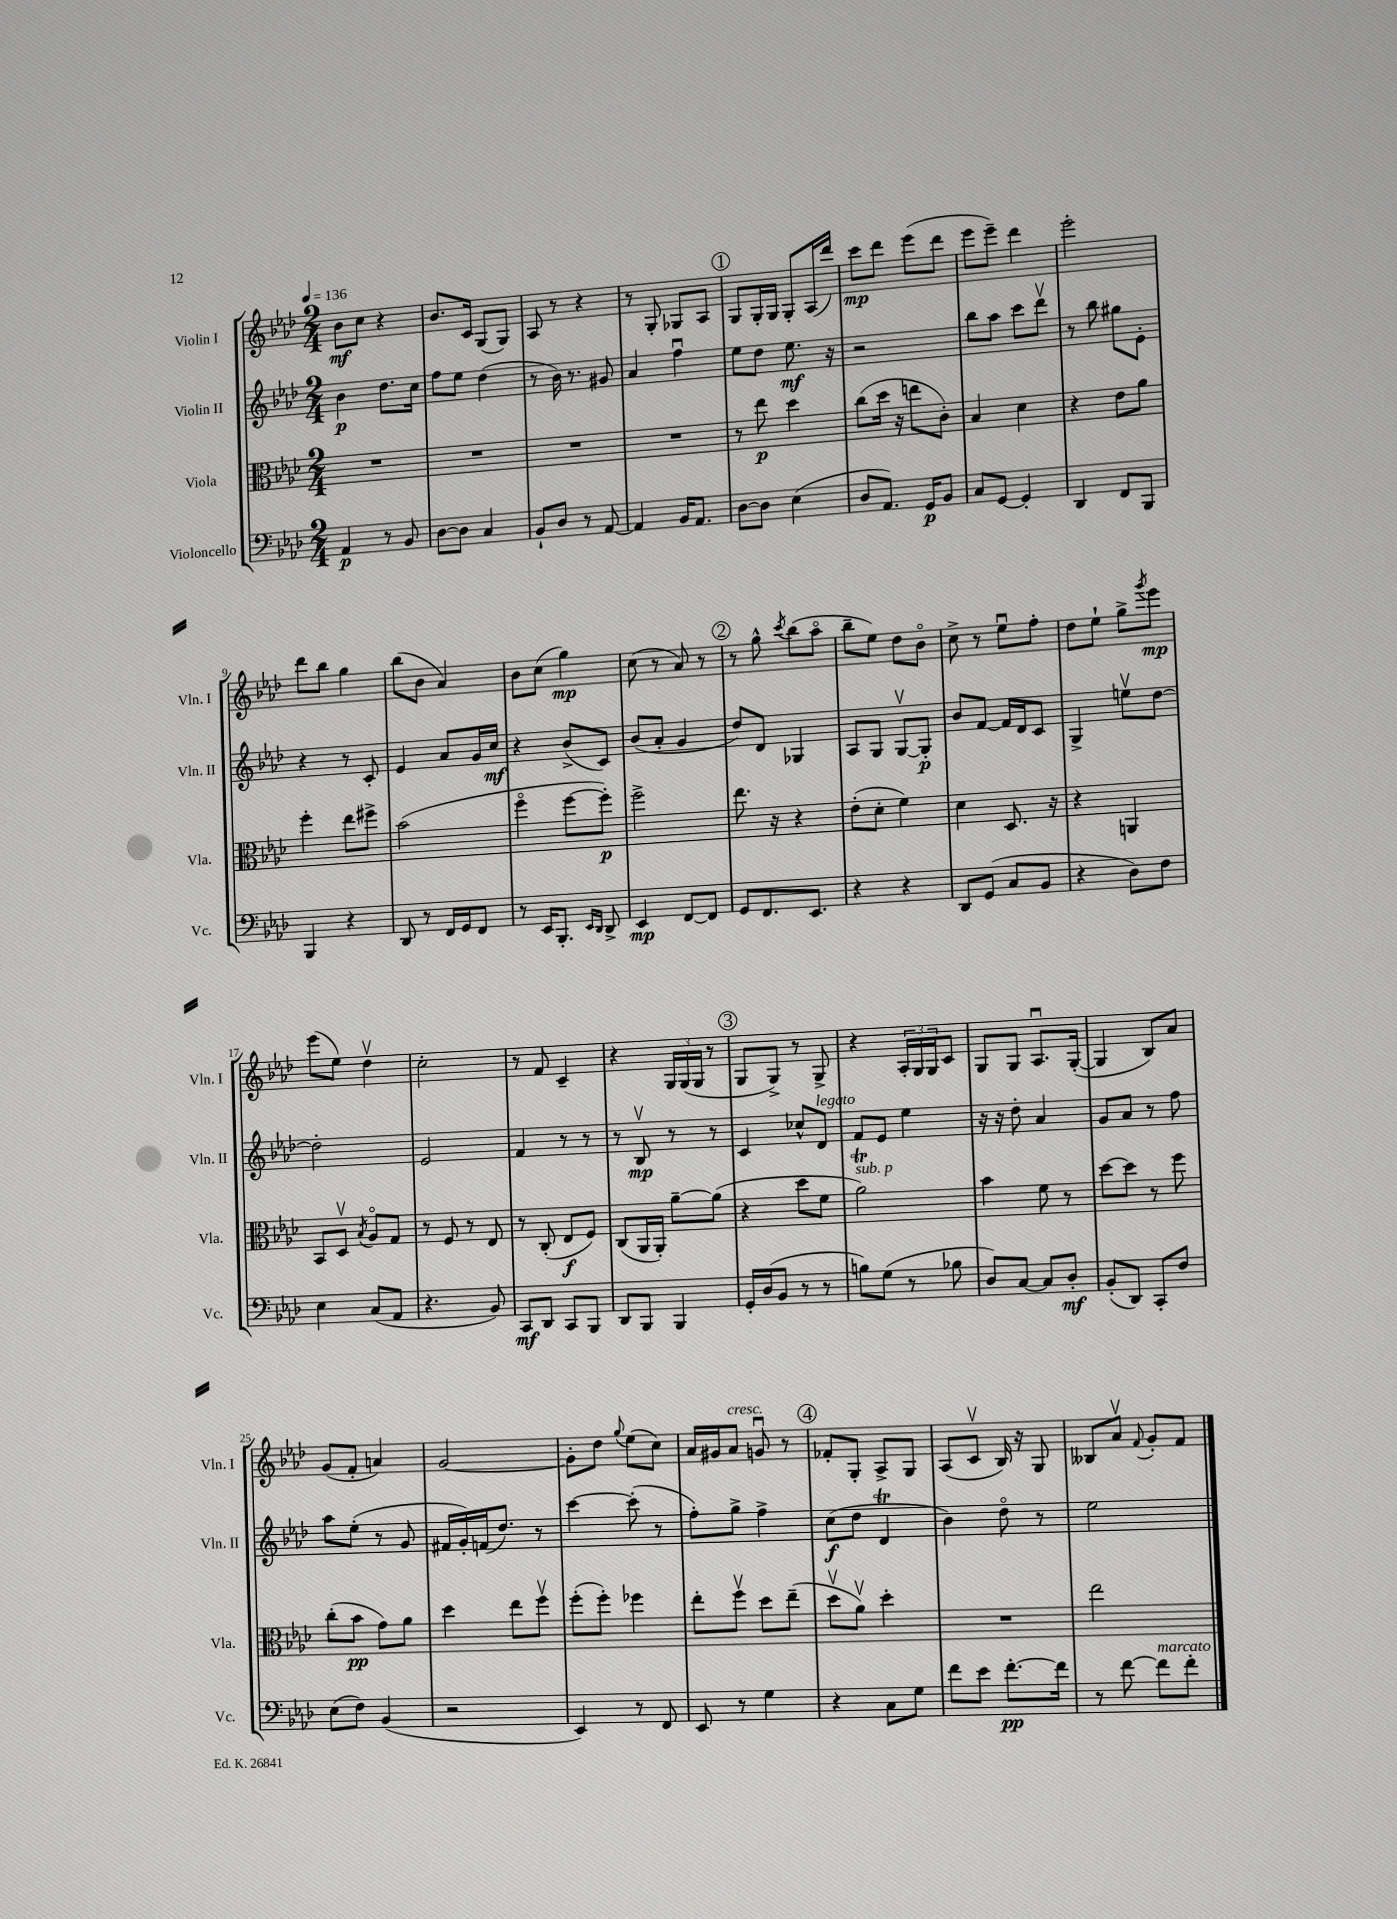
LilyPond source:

<<
\new StaffGroup <<
\new Staff = "s0" \with { instrumentName = "Violin I" shortInstrumentName = "Vln. I" } {
    \clef treble \key aes \major \numericTimeSignature \time 2/4 \tempo 4 = 136
    bes'8\mf c''8 r4 |
    bes'8. c'16 g8( g8) |
    aes8 r8 r4 |
    r8 g8-. ges8 aes8 |
    \mark \markup { \circle "1" } g8 g16-. g16 g8-. aes16( des'''16) |
    c'''8\mp des'''8 ees'''8( des'''8 |
    ees'''8 ees'''8--) des'''4 |
    ees'''2-. |
    des'''8 bes''8 g''4 |
    bes''8( bes'8 aes'4) |
    bes'8 c''8( g''4\mp) |
    c''8( r8 aes'8) r8 |
    \mark \markup { \circle "2" } r8 g''8-^ \acciaccatura { c'''8 } bes''8( aes''8\flageolet |
    bes''8-- ees''8) des''8 bes'8\flageolet |
    c''8-> r8 ees''8\downbow f''8-. |
    des''8 ees''8-! g''8-> \acciaccatura { g'''8 } ees'''8\mp |
    ees'''8( ees''8) des''4\upbow |
    c''2-. |
    r8 f'8 c'4-- |
    r4 \tuplet 3/2 { g16 g16( g16 } r8 |
    \mark \markup { \circle "3" } g8 g8->) r8 g8-> |
    r4 \tuplet 3/2 { aes16-. g16 g16 } c'8 |
    g8 g8 aes8.\downbow g16~-.( |
    g4 bes8) aes'8 |
    g'8( f'8-. a'4) |
    g'2~ |
    g'8-. des''8 \appoggiatura { g''8 } ees''8( c''8) |
    aes'16 gis'16 aes'8^\markup { \italic "cresc." } g'8\downbow r8 |
    \mark \markup { \circle "4" } fes'8-. g8-. aes8-> g8 |
    aes8( c'8\upbow bes16) r16 g8 |
    beses8 aes'8\upbow \appoggiatura { f'8 } g'8-. f'8 \bar "|." |
}
\new Staff = "s1" \with { instrumentName = "Violin II" shortInstrumentName = "Vln. II" } {
    \clef treble \key aes \major \numericTimeSignature \time 2/4
    bes'4\p des''8. c''16 |
    f''8 ees''8 des''4( |
    r8 bes'16) r8. gis'8 |
    aes'4 f''4\downbow |
    \mark \markup { \circle "1" } ees''8 des''8 ees''8.\mf r16 |
    r2 |
    bes''8 aes''8 c'''8 des'''8\upbow |
    r8 bes''8 gis''8 ees'8-. |
    r4 r8 c'8-. |
    ees'4 aes'8 g'16 c''16\mf |
    r4 bes'8->( c'8) |
    bes'8( aes'8-. g'4 |
    \mark \markup { \circle "2" } des''8) des'8 ges4 |
    aes8 g8 g8~\upbow g8-.\p |
    bes'8 f'8~ f'16 des'16 c'8 |
    g4-> e''8\upbow des''8~ |
    des''2-. |
    ees'2 |
    f'4 r8 r8 |
    r8 bes8\upbow\mp r8 r8 |
    \mark \markup { \circle "3" } c'4 ces''8-^ des'8^\markup { \italic "legato" } |
    f'8 ees'8 ees''4 |
    r16 r16 des''8-. aes'4 |
    g'8 aes'8 r8 f''8 |
    aes''8 ees''8-.( r8 g'8 |
    fis'16 g'16-.) f'16( des''8.) r8 |
    c'''4~ c'''8-.( r8 |
    f''8-.) g''8-> f''4-> |
    \mark \markup { \circle "4" } c''8\f( des''8 des'4\trill |
    bes'4) des''8\flageolet r8 |
    ees''2 \bar "|." |
}
\new Staff = "s2" \with { instrumentName = "Viola" shortInstrumentName = "Vla." } {
    \clef alto \key aes \major \numericTimeSignature \time 2/4
    R2 |
    R2 |
    R2 |
    R2 |
    \mark \markup { \circle "1" } r8 ees''8\p des''4 |
    c''8( des''16 r16 e''8 c'8-.) |
    bes4 des'4 |
    r4 ees'8 aes'8 |
    f''4-. ees''8 fis''8-> |
    bes'2( |
    f''4\flageolet f''8~ f''8-.\p) |
    f''2-> |
    \mark \markup { \circle "2" } ees''8. r16 r4 |
    ees'8-.( des'8-. f'4) |
    des'4 des8. r16 |
    r4 a,4 |
    bes,8 des8\upbow \acciaccatura { bes8 } aes8\flageolet g8 |
    r8 f8 r8 ees8 |
    r8 c8-.( ees8\f f8) |
    c8( aes,16 aes,16-.) aes'8~-- aes'8( |
    \mark \markup { \circle "3" } r4 des''8 f'8 |
    aes'2\trill^\markup { \italic "sub. p" }) |
    bes'4 f'8 r8 |
    des''8~ des''8 r8 f''8 |
    c''8-.( bes'8\pp g'8) aes'8 |
    des''4 ees''8 f''8\upbow |
    f''8-.( f''8-.) fes''4 |
    ees''8-. f''8\upbow des''8 ees''8--( |
    \mark \markup { \circle "4" } des''8\upbow aes'8\upbow) des''4-. |
    R2 |
    ees''2 \bar "|." |
}
\new Staff = "s3" \with { instrumentName = "Violoncello" shortInstrumentName = "Vc." } {
    \clef bass \key aes \major \numericTimeSignature \time 2/4
    aes,4\p r8 bes,8 |
    des8~ des8 c4 |
    bes,8-! des8 r8 aes,8~ |
    aes,4 bes,16 aes,8. |
    \mark \markup { \circle "1" } des8~ des8 ees4( |
    des8 aes,8.) g,16\p bes,8 |
    c8 g,8~ g,4-. |
    des,4 f,8 bes,,8 |
    bes,,4 r4 |
    des,8 r8 f,16 g,16 f,8 |
    r8 ees,16 bes,,8.-. \grace { ees,16 des,16 } des,8-> |
    ees,4\mp f,8~ f,8 |
    \mark \markup { \circle "2" } g,8 f,8. ees,8. |
    r4 r4 |
    des,8 g,8( c8 bes,8 |
    r4 des8) f8 |
    ees4 c8( aes,8 |
    r4. bes,8) |
    c,8\mf des,8 c,8 bes,,8 |
    des,8 bes,,8 bes,,4 |
    \mark \markup { \circle "3" } g,16-. des16( bes,8 r8 r8 |
    b8) g8( r8 bes8 |
    des8) c8~ c8 des8-.\mf |
    bes,8-.( des,8) c,8-. f8 |
    ees8( f8) bes,4( |
    r2 |
    ees,4) r8 f,8 |
    ees,8 r8 g4 |
    \mark \markup { \circle "4" } r4 c8 g8 |
    f'8 ees'8 f'8.~-.\pp f'16 |
    r8 f'8~ f'8^\markup { \italic "marcato" } f'8-. \bar "|." |
}
>>
>>
